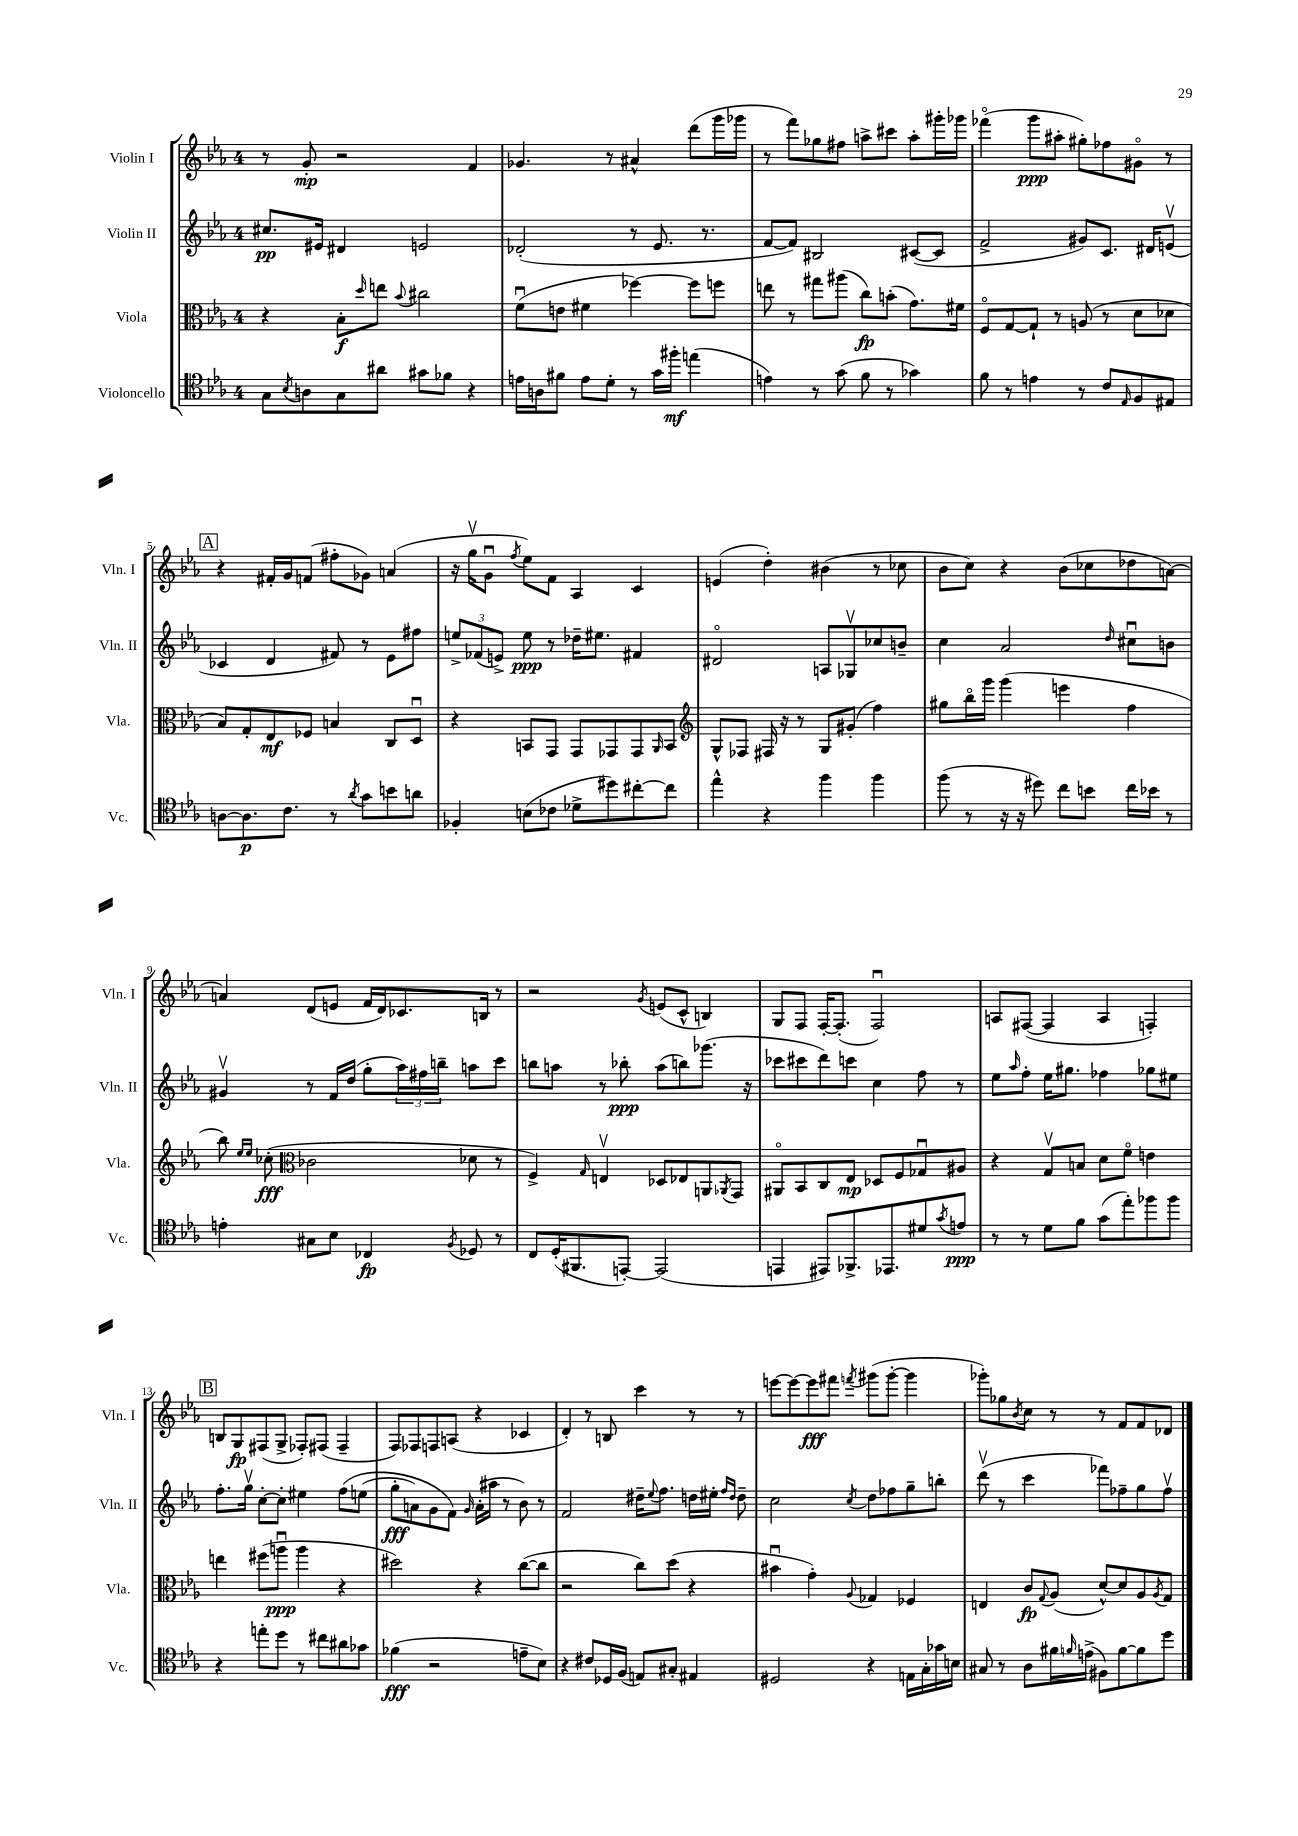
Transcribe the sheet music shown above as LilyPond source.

<<
\new StaffGroup <<
\new Staff = "s0" \with { instrumentName = "Violin I" shortInstrumentName = "Vln. I" } {
    \clef treble \key ees \major \once \override Staff.TimeSignature.style = #'single-digit \time 4/4
    r8 g'8-.\mp r2 f'4 |
    ges'4. r8 ais'4-^ d'''8( g'''16 ges'''16 |
    r8 f'''8) ges''8 fis''8 a''8-> cis'''8 a''8-. gis'''16-. ges'''16 |
    fes'''4\flageolet( g'''8\ppp ais''8-. gis''8-.) fes''8 gis'8\flageolet r8 |
    \mark \markup { \box "A" } r4 fis'16-. g'16 f'8( fis''8-. ges'8) a'4( |
    r16 g''16\upbow g'8\downbow \acciaccatura { f''8 } ees''8) f'8 aes4 c'4 |
    e'4( d''4-.) bis'4( r8 ces''8 |
    bes'8 c''8) r4 bes'8( ces''8 des''8 a'8~) |
    a'4 d'8( e'8 f'16 d'16) ces'8. b16 r8 |
    r2 \acciaccatura { g'8 } e'8( c'8-^ b4) |
    g8 f8 f16~-. f8.-.( f2\downbow) |
    a8 fis8~( fis4 a4 f4-.) |
    \mark \markup { \box "B" } b8 g8\fp fis8( g8-> fes8-.) fis8( fis4-- |
    f8) fes8 f8 a8( r4 ces'4 |
    d'4-.) r8 b8 c'''4 r8 r8 |
    e'''8~ e'''8~ e'''8\fff fis'''8 \acciaccatura { f'''8 } gis'''8( gis'''8~-. gis'''4 |
    ges'''8-.) ges''8 \acciaccatura { bes'8 } c''8 r8 r8 f'8 f'8 des'8 \bar "|." |
}
\new Staff = "s1" \with { instrumentName = "Violin II" shortInstrumentName = "Vln. II" } {
    \clef treble \key ees \major \once \override Staff.TimeSignature.style = #'single-digit \time 4/4
    cis''8.\pp eis'16 dis'4 e'2 |
    des'2-.( r8 ees'8. r8. |
    f'8~ f'8) bis2 cis'8~( cis'8 |
    f'2-> gis'8) c'8. dis'16 e'8\upbow( |
    \mark \markup { \box "A" } ces'4 d'4 fis'8) r8 ees'8 fis''8 |
    \tuplet 3/2 { e''8-> fes'8( e'8->) } e''8\ppp r8 des''16-- eis''8. fis'4 |
    dis'2\flageolet a8 ges8\upbow ces''8 b'8-- |
    c''4 aes'2 \grace { d''16 } cis''8\downbow b'8 |
    gis'4\upbow r8 f'16 d''16( g''8-. \tuplet 3/2 { aes''16) fis''16 b''16-- } a''8 c'''8 |
    b''8 a''8 r8 bes''8-.\ppp a''8( b''8) ges'''8.( r16 |
    ces'''8 cis'''8 d'''8) c'''8 c''4 f''8 r8 |
    ees''8 \grace { aes''16 } f''8-. ees''16 gis''8. fes''4 ges''8 eis''8 |
    \mark \markup { \box "B" } f''8.-. g''16\upbow c''8~-. c''8-. eis''4 f''8\( e''8( |
    g''8-.\fff a'8) g'8 f'8\) \grace { g'16 } a'16-.( ais''16 r8 bes'8) r8 |
    f'2 dis''16-- \appoggiatura { ees''8 } f''8. d''16 eis''16-. \grace { f''16 d''16 } d''8-- |
    c''2 \acciaccatura { c''8 } d''8 fes''8 g''8-- b''8-. |
    d'''8\upbow( r8 c'''4 fes'''8) fes''8-- g''8 fes''8\upbow \bar "|." |
}
\new Staff = "s2" \with { instrumentName = "Viola" shortInstrumentName = "Vla." } {
    \clef alto \key ees \major \once \override Staff.TimeSignature.style = #'single-digit \time 4/4
    r4 bes8-.\f \grace { d''16 } e''8 \appoggiatura { bes'8 } cis''2 |
    f'8\downbow( e'8 fis'4 fes''4~) fes''8 f''8 |
    e''8 r8 gis''8 ais''8( c''8\fp) b'8-.( g'8.) fis'16 |
    f8\flageolet g8~ g8-! r8 a8( r8 d'8 des'8 |
    \mark \markup { \box "A" } bes8) g8-. ees8\mf fes8 b4 c8 d8\downbow |
    r4 b,8 g,8 g,8 ges,8 ges,8 \grace { aes,16 } b,8 |
    \clef treble g8-^ fes8 fis16 r16 r8 g8 gis'8-.( f''4) |
    gis''8 bes''16\flageolet g'''16 g'''4( e'''4 f''4 |
    bes''8) \grace { ees''16 ees''16 } ces''8-.\fff( \clef alto ces'2 des'8 r8 |
    f4->) \grace { g16 } e4\upbow des8 ees8 a,8 \acciaccatura { aes,8 } g,8 |
    ais,8\flageolet bes,8 c8 ees8\mp des8 f8 ges8\downbow ais8 |
    r4 g8\upbow b8 d'8 f'8\flageolet e'4 |
    \mark \markup { \box "B" } e''4 fis''8( a''8\downbow\ppp a''4 r4 |
    dis''2) r4 c''8~( c''8 |
    r2 c''8) d''8( r4 |
    bis'4\downbow g'4-.) \appoggiatura { aes8 } ges4 fes4 |
    e4 c'8\fp \appoggiatura { g8 } aes8( d'8~-^) d'8 aes8 \acciaccatura { aes8 } g8 \bar "|." |
}
\new Staff = "s3" \with { instrumentName = "Violoncello" shortInstrumentName = "Vc." } {
    \clef tenor \key ees \major \once \override Staff.TimeSignature.style = #'single-digit \time 4/4
    g8 \acciaccatura { bes8 } a8 g8 ais'8 gis'8 fes'8 r4 |
    e'16 a16 fis'8 e'8 d'8-. r8 g'16 fis''16-.\mf e''4( |
    e'4) r8 g'8( f'8 r8 ges'4) |
    f'8 r8 e'4 r8 c'8 \grace { ees16 } f8 eis8 |
    \mark \markup { \box "A" } a8~ a8.\p c'8. r8 \acciaccatura { aes'8 } g'8 b'8 a'8 |
    fes4-. b8( ces'8 des'8-> dis''8) cis''8~-. cis''8 |
    ees''4-^ r4 f''4 f''4 |
    f''8( r8 r16 r16 dis''8) c''8 b'8 c''16 bes'16 r8 |
    e'4-. gis8 bes8 ces4\fp \acciaccatura { f8 } des8 r8 |
    c8 d16-.( fis,8. e,8~-.) e,2( |
    e,4 eis,8) fes,8.-> ees,8. dis'8 \acciaccatura { g'8 } e'8\ppp |
    r8 r8 d'8 f'8 g'8( ees''8-.) fes''8 fes''8 |
    \mark \markup { \box "B" } r4 e''8-. d''8 r8 cis''8 ais'8 ges'8 |
    fes'4\fff( r2 e'8-- bes8) |
    r4 cis'8 des16 f16( e8) gis8-. eis4 |
    dis2 r4 e16 g16-. ges'16 b16 |
    gis8 r8 aes8 fis'16 \grace { f'16 } e'16->( fis8) f'8~ f'8 d''8 \bar "|." |
}
>>
>>
